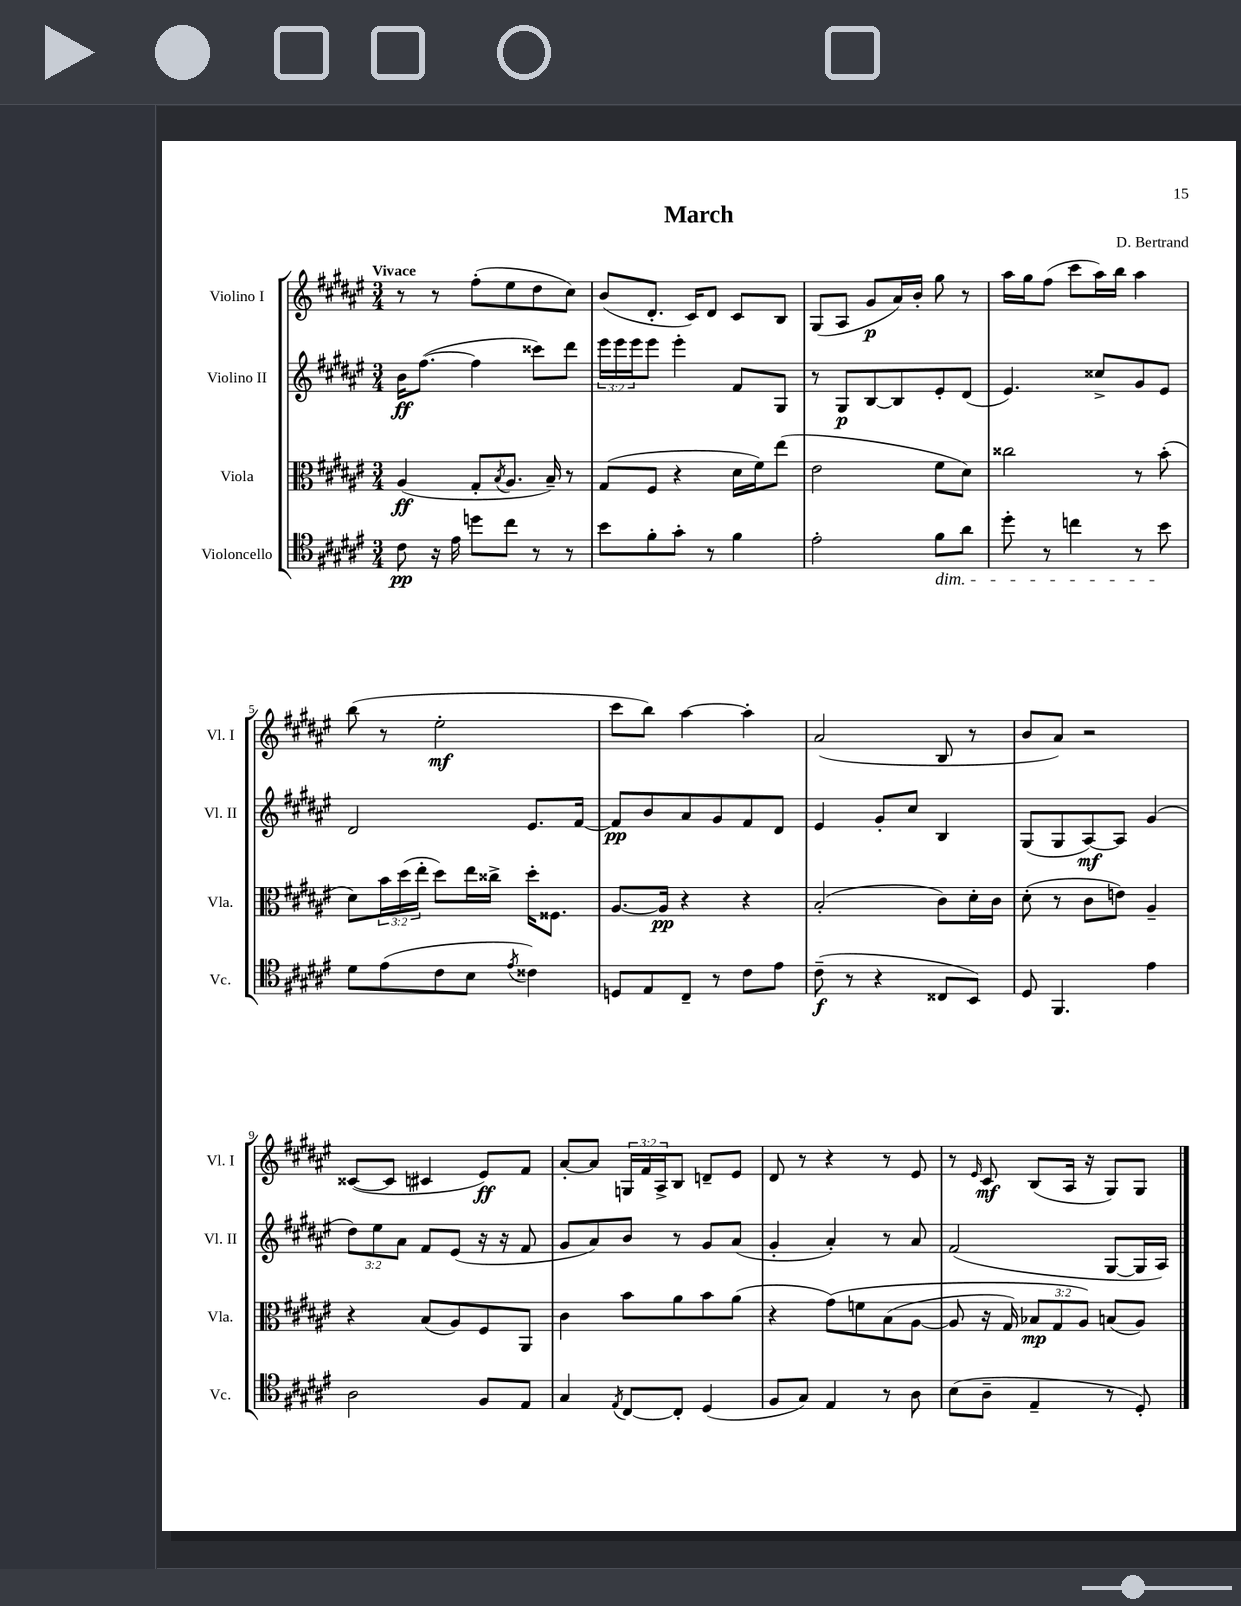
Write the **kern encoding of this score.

**kern	**dynam	**kern	**dynam	**kern	**dynam	**kern	**dynam
*part4	*part4	*part3	*part3	*part2	*part2	*part1	*part1
*staff4	*staff4	*staff3	*staff3	*staff2	*staff2	*staff1	*staff1
*I"Violoncello	*	*I"Viola	*	*I"Violino II	*	*I"Violino I	*
*I'Vc.	*	*I'Vla.	*	*I'Vl. II	*	*I'Vl. I	*
*clefC4	*	*clefC3	*	*clefG2	*	*clefG2	*
*k[f#c#g#d#a#e#]	*	*k[f#c#g#d#a#e#]	*	*k[f#c#g#d#a#e#]	*	*k[f#c#g#d#a#e#]	*
*M3/4	*	*M3/4	*	*M3/4	*	*M3/4	*
=1	=1	=1	=1	=1	=1	=1	=1
!	!	!	!	!	!	!LO:TX:a:B:t=Vivace	!
8c#\	pp	(4A#/	ff	16b\KL	ff	8r	.
.	.	.	.	([8.ff#\J	.	.	.
16r	.	.	.	.	.	8r	.
16e#\	.	.	.	.	.	.	.
8ddn\L	.	8G#'/L	.	4ff#\]	.	(8ff#'\L	.
.	.	8qB/	.	.	.	.	.
8cc#\J	.	8.A#/J	.	.	.	8ee#\	.
8r	.	.	.	8ccc##X\L)	.	8dd#\	.
.	.	16B~/)	.	.	.	.	.
8r	.	8r	.	8ddd#\J	.	8cc#\J)	.
=2	=2	=2	=2	=2	=2	=2	=2
8b\L	.	(8G#/L	.	24eee#\LL	.	(8b/L	.
.	.	.	.	24eee#\	.	.	.
.	.	.	.	24eee#\J	.	.	.
8f#'\	.	8F#/J	.	8eee#\J	.	8.d#'/J	.
8g#'\J	.	4r	.	4eee#'\	.	.	.
.	.	.	.	.	.	16c#/KL)	.
8r	.	.	.	.	.	8d#/J	.
4f#\	.	16d#\LL	.	8f#/L	.	8c#/L	.
.	.	16f#\J)	.	.	.	.	.
.	.	(8ee#\J	.	8G#/J	.	8B/J	.
=3	=3	=3	=3	=3	=3	=3	=3
2e#'\	.	2e#\	.	8r	.	(8G#/L	.
.	.	.	.	8G#/L	p	8A#/J	.
.	.	.	.	[8B/	.	8g#/L	p
.	.	.	.	8B/]	.	16a#/L)	.
.	.	.	.	.	.	16b'/JJ	.
!LO:TX:b:i:t=dim.	!	!	!	!	!	!	!
8f#\L	.	8f#\L	.	8e#'/	.	8gg#\	.
8a#\J	.	8d#\J)	.	(8d#/J	.	8r	.
=4	=4	=4	=4	=4	=4	=4	=4
8dd#'\	.	2cc##X\	.	4.e#/)	.	16aa#\LL	.
.	.	.	.	.	.	16gg#\J	.
8r	.	.	.	.	.	(8ff#\J	.
4ccn\	.	.	.	.	.	8ccc#\L	.
.	.	.	.	8cc##X^/L	.	16aa#\L)	.
.	.	.	.	.	.	16bb\JJ	.
8r	.	8r	.	8g#/	.	4aa#\	.
8b\	.	(8b'\	.	8e#/J	.	.	.
!!LO:LB:g=z
=5	=5	=5	=5	=5	=5	=5	=5
8d#\L	.	8d#\L)	.	2d#/	.	(8bb\	.
(8e#\	.	24b\L	.	.	.	8r	.
.	.	(24dd#\	.	.	.	.	.
.	.	24ee#'\JJ	.	.	.	.	.
8c#\	.	8dd#\L)	.	.	.	2ee#'\	mf
8B\J	.	16ee#\L	.	.	.	.	.
.	.	16cc##X^\JJ	.	.	.	.	.
8qe#/	.	.	.	.	.	.	.
4c##X\)	.	16dd#'\KL	.	8.e#/L	.	.	.
.	.	8.F##X\J	.	.	.	.	.
.	.	.	.	[16f#/Jk	.	.	.
=6	=6	=6	=6	=6	=6	=6	=6
8Dn/L	.	[8.A#/L	.	8f#/L]	pp	8ccc#\L	.
8E#/	.	.	.	8b/	.	8bb\J)	.
.	.	16A#/Jk]	pp	.	.	.	.
8C#~/J	.	4r	.	8a#/	.	[4aa#\	.
8r	.	.	.	8g#/	.	.	.
8c#\L	.	4r	.	8f#/	.	4aa#'\]	.
8e#\J	.	.	.	8d#/J	.	.	.
=7	=7	=7	=7	=7	=7	=7	=7
(8c#~\	f	(2B'/	.	4e#/	.	(2a#/	.
8r	.	.	.	.	.	.	.
4r	.	.	.	8g#'/L	.	.	.
.	.	.	.	8cc#/J	.	.	.
8C##X/L	.	8c#\L)	.	4B/	.	8B/	.
8BB/J)	.	16d#'\L	.	.	.	8r	.
.	.	16c#\JJ	.	.	.	.	.
=8	=8	=8	=8	=8	=8	=8	=8
8D#/	.	(8d#'\	.	(8G#/L	.	8b/L	.
4.FF#/	.	8r	.	8G#/	.	8a#/J)	.
.	.	8c#\L	.	[8A#/)	mf	2r	.
.	.	8en\J)	.	8A#/J]	.	.	.
4e#\	.	4A#~/	.	(4g#/	.	.	.
!!LO:LB:g=z
=9	=9	=9	=9	=9	=9	=9	=9
2A#\	.	4r	.	12dd#\L)	.	([8c##X/L	.
.	.	.	.	12ee#\	.	.	.
.	.	.	.	.	.	8c##/J]	.
.	.	.	.	12a#\J	.	.	.
.	.	(8B/L	.	8f#/L	.	4c#X/	.
.	.	8A#/)	.	(8e#/J	.	.	.
8F#/L	.	8F#/	.	16r	.	8e#/L)	ff
.	.	.	.	16r	.	.	.
8E#/J	.	8AA#/J	.	8f#/	.	8f#/J	.
=10	=10	=10	=10	=10	=10	=10	=10
4G#/	.	4c#\	.	8g#/L	.	[8a#'/L	.
.	.	.	.	8a#/)	.	8a#/J]	.
8qE#/	.	.	.	.	.	.	.
[8C#/L	.	8b\L	.	8b/J	.	24Gn/LL	.
.	.	.	.	.	.	24f#/	.
.	.	.	.	.	.	24A#^/J	.
8C#'/J]	.	8a#\	.	8r	.	8B/J	.
(4D#/	.	8b\	.	8g#/L	.	8dn~/L	.
.	.	(8a#\J	.	(8a#/J	.	8e#/J	.
=11	=11	=11	=11	=11	=11	=11	=11
8F#/L	.	4r	.	4g#'/	.	8d#/	.
8G#/J)	.	.	.	.	.	8r	.
4E#/	.	(8g#\L)	.	4a#'/)	.	4r	.
.	.	8fn\	.	.	.	.	.
8r	.	(8B\	.	8r	.	8r	.
8A#\	.	[8A#\J	.	8a#/	.	8e#/	.
=12	=12	=12	=12	=12	=12	=12	=12
(8B\L	.	8A#/]	.	(2f#/	.	8r	.
.	.	.	.	.	.	16qqe#/	.
8A#~\J	.	16r	.	.	.	8c#/	mf
.	.	16G#/)	.	.	.	.	.
4E#~/	.	12B-X/L	mp	.	.	(8B/L	.
.	.	12G#/	.	.	.	.	.
.	.	.	.	.	.	16A#/Jk	.
.	.	12A#/J)	.	.	.	.	.
.	.	.	.	.	.	16r	.
8r	.	(8Bn/L	.	[8G#/L	.	8G#/L)	.
8D#'/)	.	8A#/J)	.	16G#/L]	.	8G#/J	.
.	.	.	.	16A#/JJ)	.	.	.
==	==	==	==	==	==	==	==
*-	*-	*-	*-	*-	*-	*-	*-
